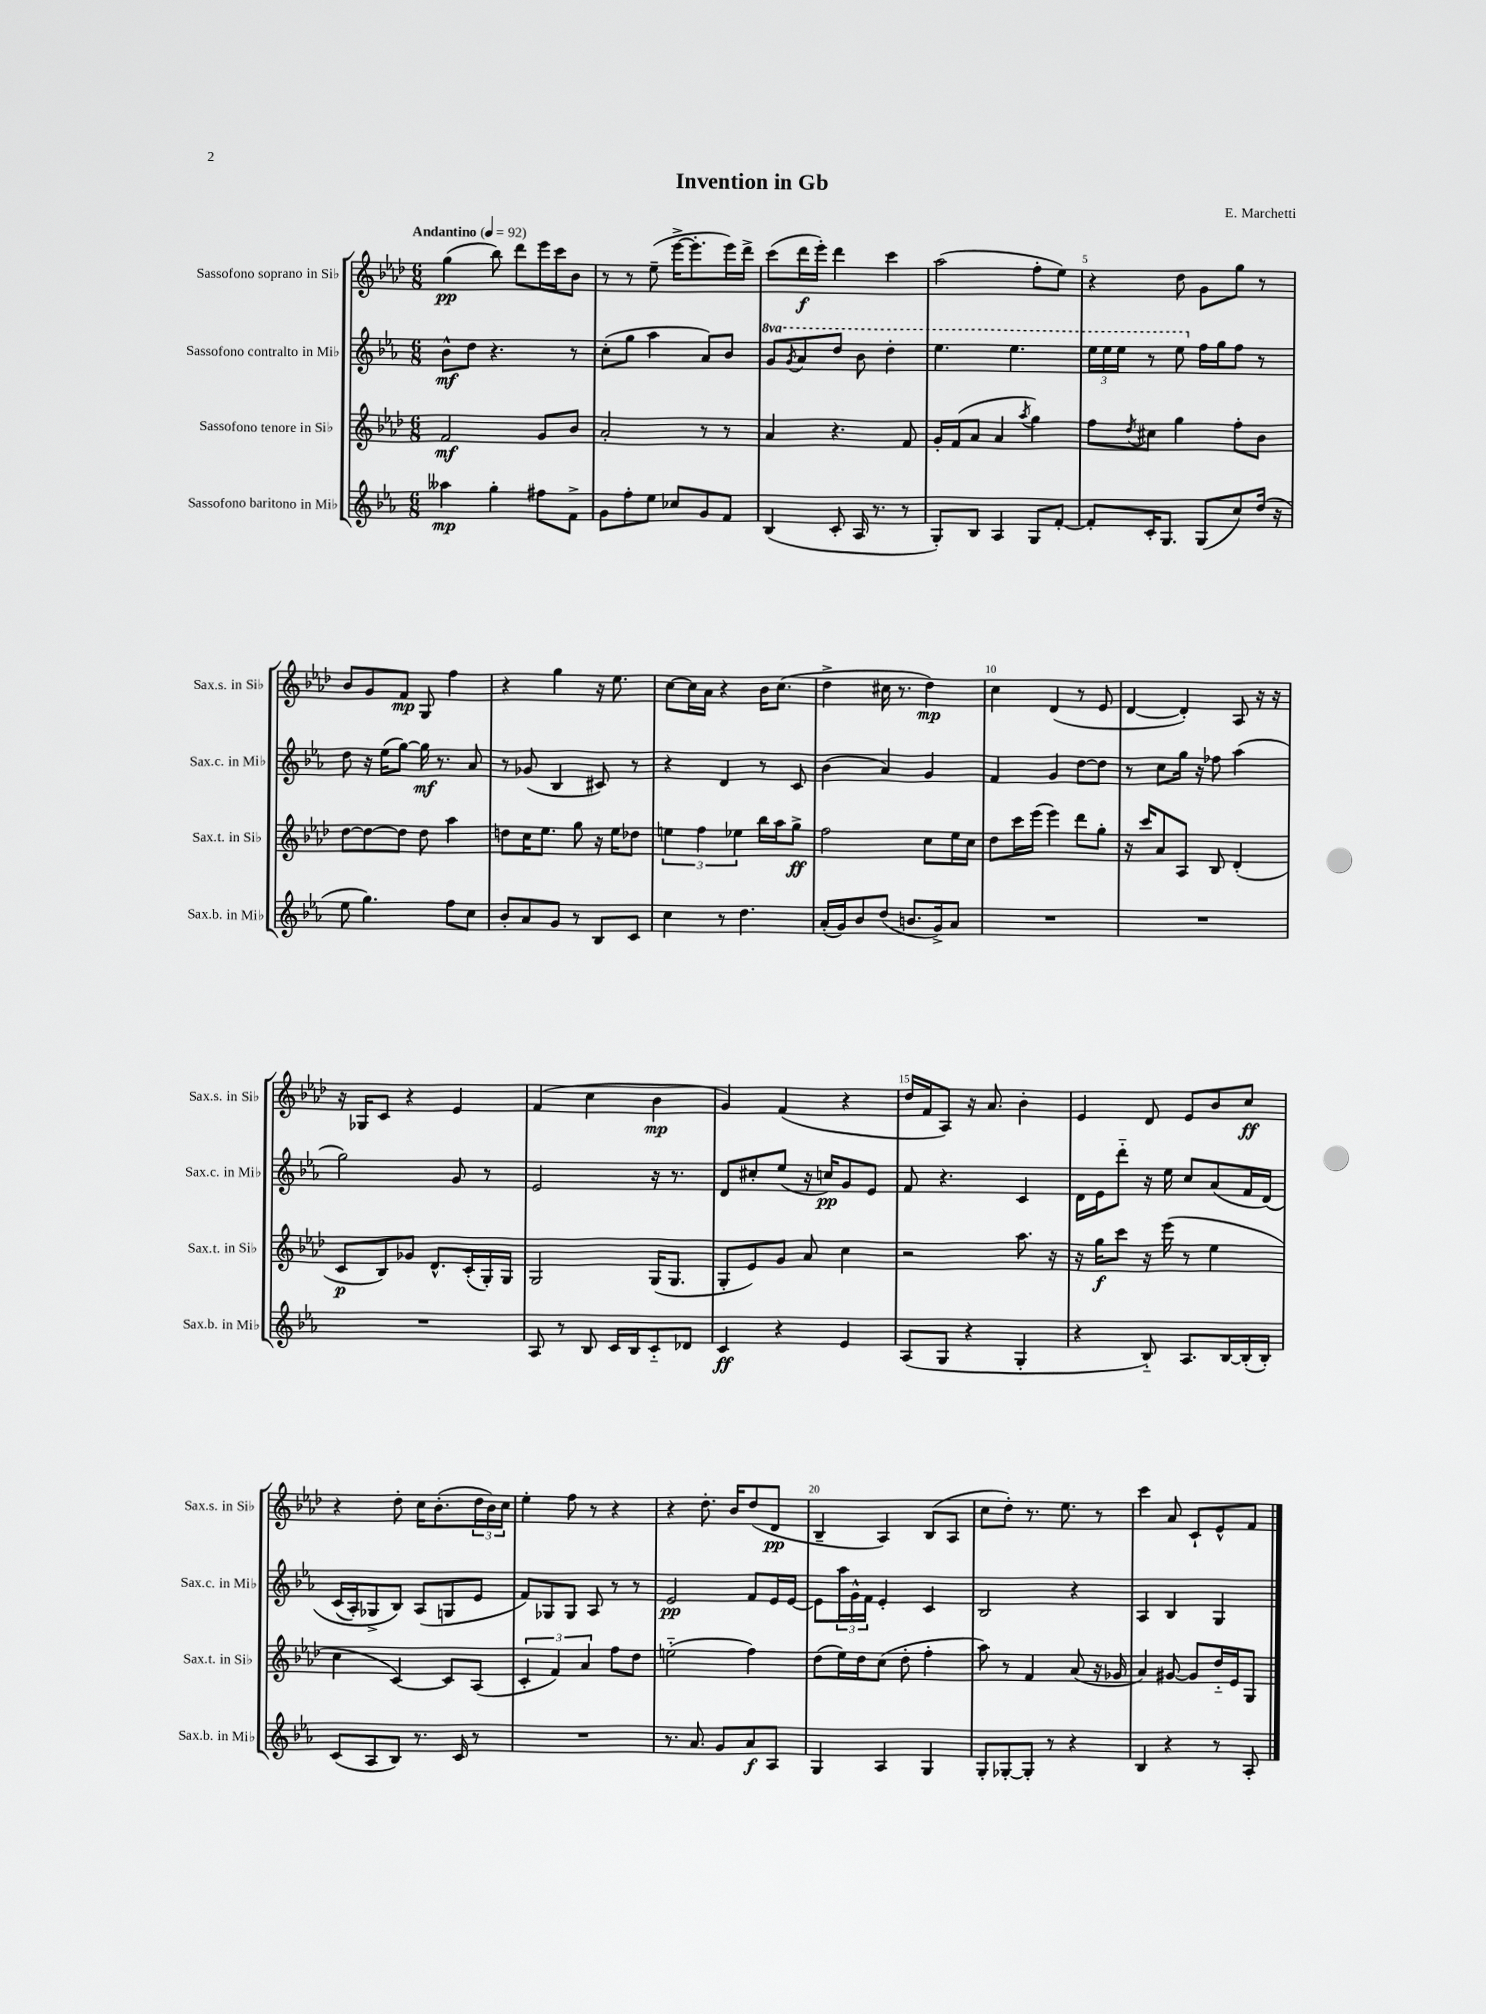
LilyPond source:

\header { title = "Invention in Gb" composer = "E. Marchetti" }
<<
\new StaffGroup <<
\new Staff = "s0" \with { instrumentName = "Sassofono soprano in Sib" shortInstrumentName = "Sax.s. in Sib" } {
    \clef treble \key aes \major \numericTimeSignature \time 6/8 \tempo "Andantino" 4 = 92
    g''4\pp( bes''8) des'''8 ees'''16 c'''16 bes'8 |
    r8 r8 ees''8--( ees'''16~-> ees'''8.-. ees'''16) des'''16-> |
    c'''8( des'''16\f ees'''16-.) des'''4 c'''4 |
    aes''2( f''8-. ees''8) |
    r4 des''8 g'8 g''8 r8 |
    bes'8 g'8 f'8\mp g8 f''4 |
    r4 g''4 r16 ees''8. |
    c''8~ c''16 aes'16 r4 bes'16 c''8.( |
    des''4-> cis''16 r8. des''4\mp) |
    c''4 des'4( r8 ees'8 |
    des'4~ des'4-.) aes8 r16 r16 |
    r16 ges16 c'8 r4 ees'4 |
    f'4( c''4 bes'4\mp |
    g'4) f'4( r4 |
    des''16 f'16 aes8) r16 aes'8. bes'4-. |
    ees'4 des'8 ees'8 bes'8 c''8\ff |
    r4 des''8-. c''16 bes'8.-.( \tuplet 3/2 { des''16 bes'16) c''16 } |
    ees''4-. f''8 r8 r4 |
    r4 des''8.-. bes'16 des''8( des'8\pp |
    bes4-- aes4) bes8( aes8 |
    c''8 des''8-.) r8. ees''8. r8 |
    c'''4 aes'8 c'8-! ees'8-^ f'8 \bar "|." |
}
\new Staff = "s1" \with { instrumentName = "Sassofono contralto in Mib" shortInstrumentName = "Sax.c. in Mib" } {
    \clef treble \key ees \major \numericTimeSignature \time 6/8 \set Staff.ottavationMarkups = #ottavation-simple-ordinals
    bes'8-^\mf d''8 r4. r8 |
    c''8-.( g''8 aes''4 aes'8) bes'8 |
    \ottava #1 g''8 \acciaccatura { g''8 } aes''8 d'''8 bes''8 d'''4-. |
    ees'''4. ees'''4. |
    \tuplet 3/2 { ees'''16 ees'''16 ees'''16 } r8 ees'''8 \ottava #0 f''16 g''16 f''8 r8 |
    d''8 r16 ees''16( g''8~) g''16\mf r8. aes'8 |
    r8 ges'8( bes4 cis'8) r8 |
    r4 d'4 r8 c'8 |
    bes'4( aes'4) g'4 |
    f'4 g'4 d''8~ d''8 |
    r8 c''8 g''16 r16 fes''8 aes''4( |
    g''2) g'8 r8 |
    ees'2 r16 r8. |
    d'8 cis''8-. ees''8( r16 c''16\pp) g'8 ees'8 |
    f'8 r4. c'4 |
    d'16 ees'16 d'''8-_ r16 ees''16 c''8 aes'8( f'16 d'16)\( |
    c'16( aes16-.) ges8-> bes8\) aes8( g8 ees'8 |
    f'8) ges8 ges8 aes8 r8 r8 |
    ees'2\pp f'8 ees'16 ees'16~ |
    ees'8 \tuplet 3/2 { aes''16 g'16-^ f'16 } ees'4-. c'4 |
    bes2 r4 |
    aes4 bes4 g4 \bar "|." |
}
\new Staff = "s2" \with { instrumentName = "Sassofono tenore in Sib" shortInstrumentName = "Sax.t. in Sib" } {
    \clef treble \key aes \major \numericTimeSignature \time 6/8
    f'2\mf g'8 bes'8 |
    aes'2-. r8 r8 |
    aes'4 r4. f'8 |
    g'16-. f'16( aes'8 aes'4 \acciaccatura { aes''8 } g''4) |
    f''8 \acciaccatura { des''8 } cis''8 g''4 f''8-. bes'8 |
    des''8~ des''8~ des''8 des''8 aes''4 |
    d''8 c''16 ees''8. g''8 r16 ees''16 des''8 |
    \tuplet 3/2 { e''4 f''4 ees''4 } bes''16 aes''16 g''8->\ff |
    f''2 c''8 ees''16 c''16 |
    des''8 c'''16 ees'''16( ees'''4) des'''8 g''8-. |
    r16 c'''16 aes'8 aes8 bes8 des'4-.( |
    c'8\p bes8) ges'8 des'8.-^ c'16-.( g16-.) g16 |
    g2 g16( g8. |
    g8-. ees'8) g'8 aes'8 c''4 |
    r2 aes''8. r16 |
    r16 g''16\f c'''8 r16 ees'''16( r8 ees''4 |
    c''4 c'4~) c'8 aes8( |
    \tuplet 3/2 { c'4-. f'4) aes'4 } f''8 des''8 |
    e''2-_( f''4) |
    des''8( ees''16) des''16 c''8( des''8-. f''4-. |
    aes''8) r8 f'4 aes'8( r16 ges'16 |
    aes'4) gis'8~ gis'8 des''16-_ ees'16 g8 \bar "|." |
}
\new Staff = "s3" \with { instrumentName = "Sassofono baritono in Mib" shortInstrumentName = "Sax.b. in Mib" } {
    \clef treble \key ees \major \numericTimeSignature \time 6/8
    aeses''4\mp g''4-. fis''8 f'8-> |
    g'8 f''8-. ees''8 ces''8 g'8 f'8 |
    bes4( c'8-. aes16 r8. r8 |
    g8-.) bes8 aes4 g8 f'8~-. |
    f'8-. c'16-. g8. g8( c''8) d''16( r16 |
    ees''8 g''4.) f''8 c''8 |
    bes'8-. aes'8 g'8 r8 bes8 c'8 |
    c''4 r8 d''4. |
    aes'16-.( g'16) bes'8 d''8( b'8. g'16->) aes'8 |
    R2. |
    R2. |
    R2. |
    aes8 r8 bes8 c'16 bes16 c'8-_ des'8 |
    c'4\ff r4 ees'4 |
    aes8( g8 r4 g4-. |
    r4 bes8-_) aes8. bes16~ bes16-.( bes16-.) |
    c'8( aes8 bes8) r8. c'16 r8 |
    R2. |
    r8. aes'8. g'8 aes'8\f aes8 |
    g4 aes4 g4 |
    g8-. ges8~-. ges8-. r8 r4 |
    bes4 r4 r8 aes8-. \bar "|." |
}
>>
>>
\layout { \context { \Score \override BarNumber.break-visibility = ##(#f #t #t) barNumberVisibility = #(every-nth-bar-number-visible 5) } }
